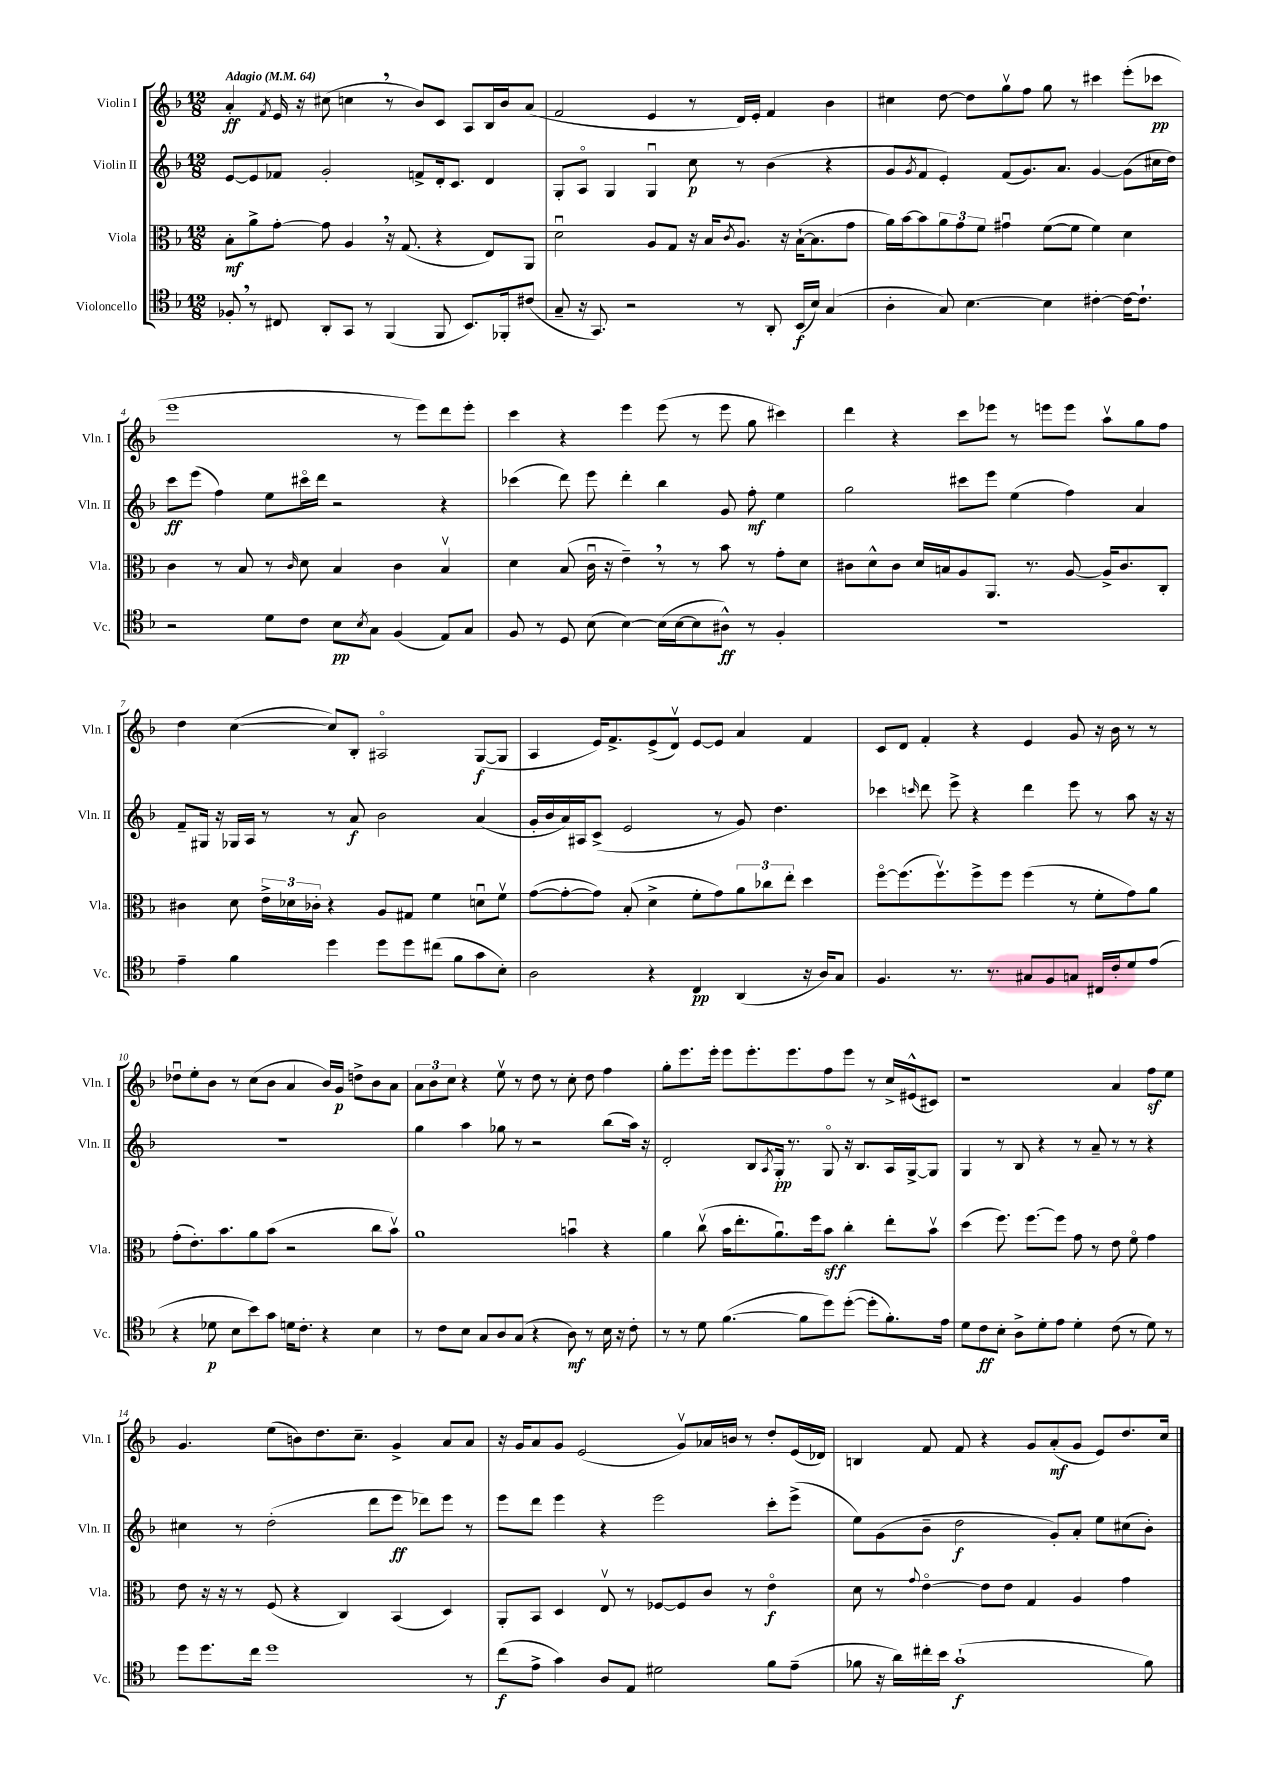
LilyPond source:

<<
\new StaffGroup <<
\new Staff = "s0" \with { instrumentName = "Violin I" shortInstrumentName = "Vln. I" } {
    \clef treble \key f \major \numericTimeSignature \time 12/8 \tempo "Adagio" 4 = 64
    a'4-.\ff \acciaccatura { f'8 } e'16 r16 cis''8( c''4 \breathe r8 bes'8) c'8 a8 bes16 bes'16 a'8( |
    f'2 e'4 r8 d'16) e'16-. f'4 bes'4 |
    cis''4 d''8~ d''8 g''8\upbow f''8 g''8 r8 cis'''4 e'''8-.( ces'''8\pp |
    e'''1 r8 e'''8) d'''8 e'''8-. |
    c'''4 r4 e'''4 e'''8( r8 e'''8 g''8 cis'''4) |
    d'''4 r4 c'''8 ees'''8 r8 e'''8 e'''8 a''8\upbow g''8 f''8 |
    d''4 c''4~( c''8) bes8-. ais2\flageolet g8~\f( g8 |
    a4 e'16) f'8.-> e'8->( d'8\upbow) e'8~ e'8 a'4 f'4 |
    c'8 d'8 f'4-. r4 e'4 g'8 r16 bes'16 r8 r8 |
    des''8\downbow e''8-. bes'8 r8 c''8( bes'8 a'4 bes'16) g'16\p d''8-> bes'8 a'8 |
    \tuplet 3/2 { a'8 bes'8 c''8 } r4 e''8\upbow r8 d''8 r8 c''8-. d''8 f''4 |
    g''8-. e'''8. e'''16-. e'''8 e'''8.-. e'''8. f''8 e'''8 r8 c''16-> eis'16-^( cis'8) |
    r1 a'4 f''8\sf e''8 |
    g'4. e''8( b'8) d''8. c''8.-- g'4-> a'8 a'8 |
    r16 g'16 a'8 g'8 e'2( g'8\upbow) aes'16 b'16 r8 d''8-. e'16( des'16) |
    b4 f'8 f'8 r4 g'8 a'8-.\mf( g'8 e'8) d''8. c''16 \bar "|." |
}
\new Staff = "s1" \with { instrumentName = "Violin II" shortInstrumentName = "Vln. II" } {
    \clef treble \key f \major \numericTimeSignature \time 12/8
    e'8~ e'8 fes'8 g'2-. f'8-> d'16-. c'8. d'4 |
    g8-. a8\flageolet g4 g4\downbow c''8\p r8 bes'4( r4 |
    g'8 \acciaccatura { g'8 } f'8 e'4-.) f'8( g'8.) a'8. g'4~ g'8( cis''16 d''16) |
    c'''8\ff e'''8( f''4) e''8 cis'''16\flageolet d'''16 r2 r4 |
    ces'''4( d'''8) e'''8 d'''4-. bes''4 g'8 f''8-.\mf e''4 |
    g''2 cis'''8 e'''8 e''4( f''4) a'4 |
    f'8-- gis16 r16 ges16 a16 r8 r8 a'8\f bes'2 a'4( |
    g'16-. bes'16 a'16) ais16 c'8->( e'2 r8 g'8) d''4. |
    ces'''4 \grace { c'''16 } d'''8 e'''8-> r4 d'''4 e'''8 r8 a''8 r16 r16 |
    R1. |
    g''4 a''4 ges''8 r8 r2 bes''8( a''16) r16 |
    d'2-. bes8 \acciaccatura { a8 } g16-.\pp r8. g8\flageolet r16 bes8. a16 g16~-> g8 |
    g4 r8 bes8 r4 r8 a'8-- r8 r8 r4 |
    cis''4 r8 d''2-.( d'''8 e'''8\ff des'''8) e'''8 r8 |
    e'''8 d'''8 e'''4 r4 e'''2 c'''8-. e'''8->( |
    e''8) g'8( bes'8-- d''2\f g'8-.) a'8-. e''8 cis''8( bes'8-.) \bar "|." |
}
\new Staff = "s2" \with { instrumentName = "Viola" shortInstrumentName = "Vla." } {
    \clef alto \key f \major \numericTimeSignature \time 12/8
    bes8-.\mf a'8-> g'8~-. g'8 a4 \breathe r16 g8.( r4 e8) a,8 |
    d'2\downbow a8 g8 r16 bes16 \acciaccatura { c'8 } a8. r16 bes16~-!( bes8. g'8 |
    a'16) bes'16~ bes'8 \tuplet 3/2 { a'8 g'8 f'8 } gis'4\downbow f'8~( f'8 f'4) d'4 |
    c'4 r8 bes8 r8 \grace { c'16 } d'8 bes4 c'4 bes4\upbow |
    d'4 bes8( c'16\downbow r16 e'4--) \breathe r8 r8 bes'8 r8 g'8-. d'8 |
    cis'8 d'8-^ cis'8 d'16 b16 a8 a,8. r8. a8~ a16-> cis'8. c8-. |
    cis'4 d'8 \tuplet 3/2 { e'16-> des'16 ces'16-. } r4 a8 gis8 f'4 d'8\downbow f'8\upbow |
    g'8~( g'8~-. g'8) bes8-.( d'4-> f'8-. g'8) \tuplet 3/2 { a'8 ces''8 e''8-. } d''4 |
    f''8~\flageolet f''8.( f''8.\upbow) f''8-> f''8 f''4( r8 f'8-. g'8) a'8 |
    g'8-.( e'8.-.) bes'8. a'8 bes'8( r2 c''8 bes'8\upbow) |
    a'1 b'4\downbow r4 |
    a'4 c''8\upbow( bes'16 e''8.-. a'8.\downbow) f''16 bes'8\sff c''4-. e''8-. bes'8\upbow |
    d''4( f''8.) f''8.~ f''8 g'8 r8 e'8 f'8\flageolet g'4 |
    e'8 r16 r16 r8 f8( r4 c4) bes,4( d4) |
    a,8-. bes,8 d4 e8\upbow r8 fes8~ fes8 c'8 r8 e'4\flageolet\f |
    d'8 r8 \appoggiatura { g'8 } e'4~\flageolet e'8 e'8 g4 a4 g'4 \bar "|." |
}
\new Staff = "s3" \with { instrumentName = "Violoncello" shortInstrumentName = "Vc." } {
    \clef tenor \key f \major \numericTimeSignature \time 12/8
    fes8-. \breathe r8 cis8 a,8-. g,8 r8 f,4( f,8 bes,8.) fes,16-. cis'8( |
    g8-- r16 g,8.) r2 r8 a,8-. bes,16\f( bes16) g4( |
    a4-. g8) bes4.~ bes4 cis'4~-. cis'16~ cis'8.-! |
    r2 d'8 c'8 bes8\pp \acciaccatura { bes8 } g8 f4( e8) g8 |
    f8 r8 d8 bes8( bes4~) bes16( bes16~ bes8 ais8-^\ff) r8 f4-. |
    R1. |
    e'4-- f'4 d''4 d''8 d''8 cis''8( f'8 g'8 bes8-.) |
    a2 r4 c4\pp a,4( r16 a16) g8 |
    f4. r8. r8. gis8 f8 g8 cis16 c'16-. d'8 e'8( |
    r4 des'8\p bes8 bes'8) g'8 d'16 c'8.-. r4 bes4 |
    r8 c'8 bes8 g8 a8 g8( r4 a8\mf) r8 bes16 r16 c'8-. |
    r8 r8 d'8 f'4.~( f'8 d''8) d''8~-.( d''8-. f'8.-.) e'16 |
    d'8 c'8\ff bes8-. a8-> d'8-. e'8 d'4-. c'8( r8 d'8) r8 |
    d''8 d''8. c''16 d''1 r8 |
    c''8\f( e'8-> g'4) a8 e8 dis'2 f'8 e'8--( |
    fes'8 r16 a'16) cis''16-. bes'16 g'1-!\f( fes'8) \bar "|." |
}
>>
>>
